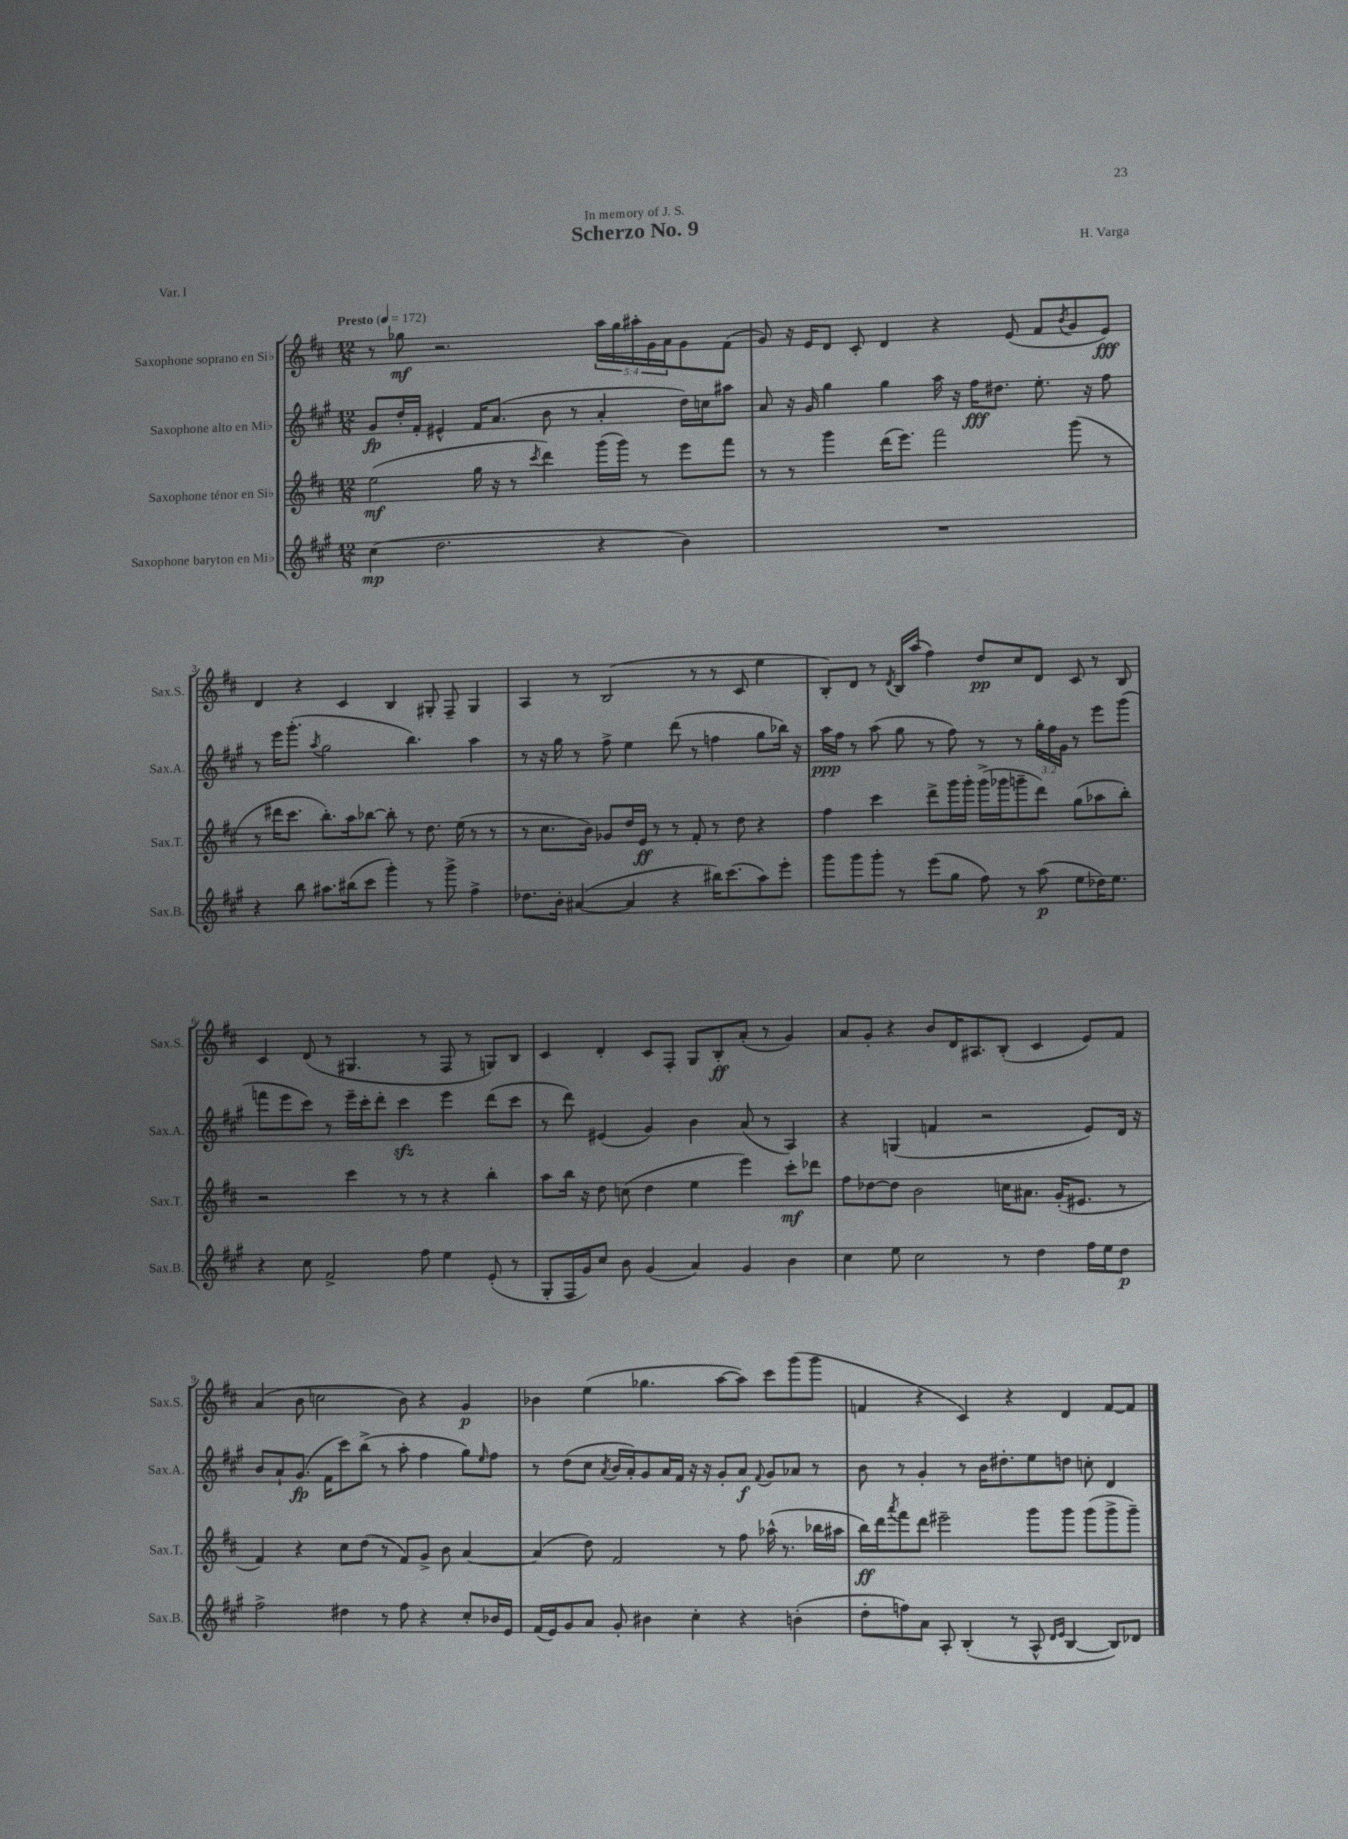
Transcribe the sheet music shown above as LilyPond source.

\header { title = "Scherzo No. 9" composer = "H. Varga" dedication = "In memory of J. S." piece = "Var. I" }
<<
\new StaffGroup <<
\new Staff = "s0" \with { instrumentName = "Saxophone soprano en Sib" shortInstrumentName = "Sax.S." } {
    \clef treble \key d \major \numericTimeSignature \time 12/8 \override Staff.TupletNumber.text = #tuplet-number::calc-fraction-text \tempo "Presto" 4 = 172
    r8 ges''8\mf r2. \tuplet 5/4 { a''16 ges''16 ais''16-. g'16 a'16 } g'8 fis'8( |
    g'8) r16 e'16 d'8 cis'8-. d'4 r4 e'8( fis'8 \acciaccatura { b'8 } g'8 e'8\fff) |
    d'4 r4 cis'4 b4 gis8-. fis8-- gis4 |
    a4 r8 b2( r8 r8 cis'8 e''4 |
    b8-.) d'8 r8 \acciaccatura { d'8 } b16 a''16( fis''4) d''8\pp cis''8 d'8 cis'8 r8 b8 |
    cis'4 d'8( r8 gis4. r8 fis8 r8 g8) b8 |
    cis'4 d'4-. cis'8 fis8-. g8 b8-.\ff a'8-.( r8 g'4) |
    a'8 g'8-. r4 b'8 d'16 ais8. b8-.( cis'4 e'8) fis'8 |
    a'4( b'8 c''2 b'8) r4 g'4\p |
    bes'4 e''4( ges''4. a''8~ a''8) cis'''8 g'''8( g'''8 |
    f'4 r4 cis'4) r4 d'4 f'8~ f'8 \bar "|." |
}
\new Staff = "s1" \with { instrumentName = "Saxophone alto en Mib" shortInstrumentName = "Sax.A." } {
    \clef treble \key a \major \numericTimeSignature \time 12/8 \override Staff.TupletNumber.text = #tuplet-number::calc-fraction-text
    gis'8\fp d''16-. fis'16-. eis'4-^ fis'16 a'8.( b'8 r8 a'4-. d''16) c''16 ais''8 |
    a'8 r16 gis'16 gis''4 gis''4 a''16 r16 fis''16\fff dis''8. e''8.-. r16 fis''8 |
    r8 e'''16 gis'''8.-.( \acciaccatura { a''8 } gis''2 b''4.) a''4 |
    r8 r16 gis''16 r8 fis''8-> e''4 d'''8( r8 f''4 gis''8 bes''16) r16 |
    a''16\ppp fis''16 r8 a''8( gis''8 r8 fis''8) r8 r8 \tuplet 3/2 { gis''16-. fis''16 gis'16 } r8 e'''8 gis'''8( |
    f'''8 e'''8 cis'''8) r8 e'''16-- cis'''16-. d'''8-. cis'''4\sfz e'''4 d'''8( cis'''8 |
    r8 d'''8) eis'4( gis'4) b'4 a'8( r8 a4) |
    r4 g4( f'4 r2 e'8) d'16 r16 |
    b'8 a'8-! gis'8.\fp( fis'16 cis'''8) b''8->( r8 a''8-. fis''4 gis''8) \grace { e''16 } fis''8 |
    r8 d''8( cis''8 \acciaccatura { a'8 } b'16 a'16-.) gis'8 a'16 fis'16 r16 r16 gis'8-. a'8\f \appoggiatura { fis'8 } gis'8 aes'8 r8 |
    b'8 r8 gis'4-. r8 b'16 dis''8.-. e''8 d''8 c''8-. d'4 \bar "|." |
}
\new Staff = "s2" \with { instrumentName = "Saxophone ténor en Sib" shortInstrumentName = "Sax.T." } {
    \clef treble \key d \major \numericTimeSignature \time 12/8
    e''2\mf( g''16 r16 r8 \acciaccatura { cis'''8 } d'''4) g'''16( g'''16) r8 e'''8 fis'''8 |
    r8 r8 g'''4 d'''16( e'''8.) fis'''2 g'''8( r8 |
    r8 dis'''16 cis'''8. b''8.-.) a''16 bes''8~ bes''8-. r8 d''8. e''16( r8 r8 |
    r8 cis''8. b'16) ges'8 d''16 e'16\ff r8 r8 fis'8-. r8 d''8 r4 |
    fis''4 cis'''4 d'''8-> g'''16 g'''16-. g'''16->( ges'''16 g'''8-- d'''8) g''8( aes''8 b''8-.) |
    r2 cis'''4 r8 r8 r4 b''4-. |
    a''8 b''16 r16 d''8 c''8( d''4 e''4 e'''4) cis'''8-.\mf des'''8 |
    fis''8 des''8~ des''8 b'2 c''16 ais'8. g'16-.( eis'8. r8 |
    fis'4) r4 cis''8 d''8( r8 fis'8) g'8-> b'8 a'4~ |
    a'4( d''8) fis'2 r8 fis''8 aes''16-^( r8. bes''16 ais''16 |
    b''16\ff) d'''16 \acciaccatura { a'''8 } fis'''8 d'''8 eis'''2-- g'''8 g'''8 g'''8( g'''8-> g'''8--) \bar "|." |
}
\new Staff = "s3" \with { instrumentName = "Saxophone baryton en Mib" shortInstrumentName = "Sax.B." } {
    \clef treble \key a \major \numericTimeSignature \time 12/8
    cis''4\mp( d''2. r4 b'4) |
    R1. |
    r4 b''8 ais''8. bis''16( cis'''8 gis'''4-.) r8 gis'''8-> fis''4-> |
    des''8. b'16-. ais'4~( ais'4 r4 bis''16) cis'''8.( a''8) e'''8-. |
    gis'''8 gis'''8 gis'''8-. r8 e'''8( gis''8 fis''8) r8 a''8\p( e''8 des''16) e''8. |
    r4 cis''8 fis'2-> fis''8 e''4 e'8-.( r8 |
    gis8-. fis16 gis'16) cis''8 b'8 gis'4( a'4) gis'4 b'4 |
    cis''4 e''8 cis''2 r8 d''4 fis''16 e''16 d''8\p |
    fis''2-> dis''4 r8 fis''8 r4 cis''8-. bes'16 e'16 |
    fis'16( e'16) gis'8 a'8 gis'8-. bis'4 cis''4-. r4 b'4-.( |
    d''8-. f''8) a'8 a8-. b4-.( r8 a8-^ \grace { d'16 e'16 } b4~ b8) des'8 \bar "|." |
}
>>
>>
